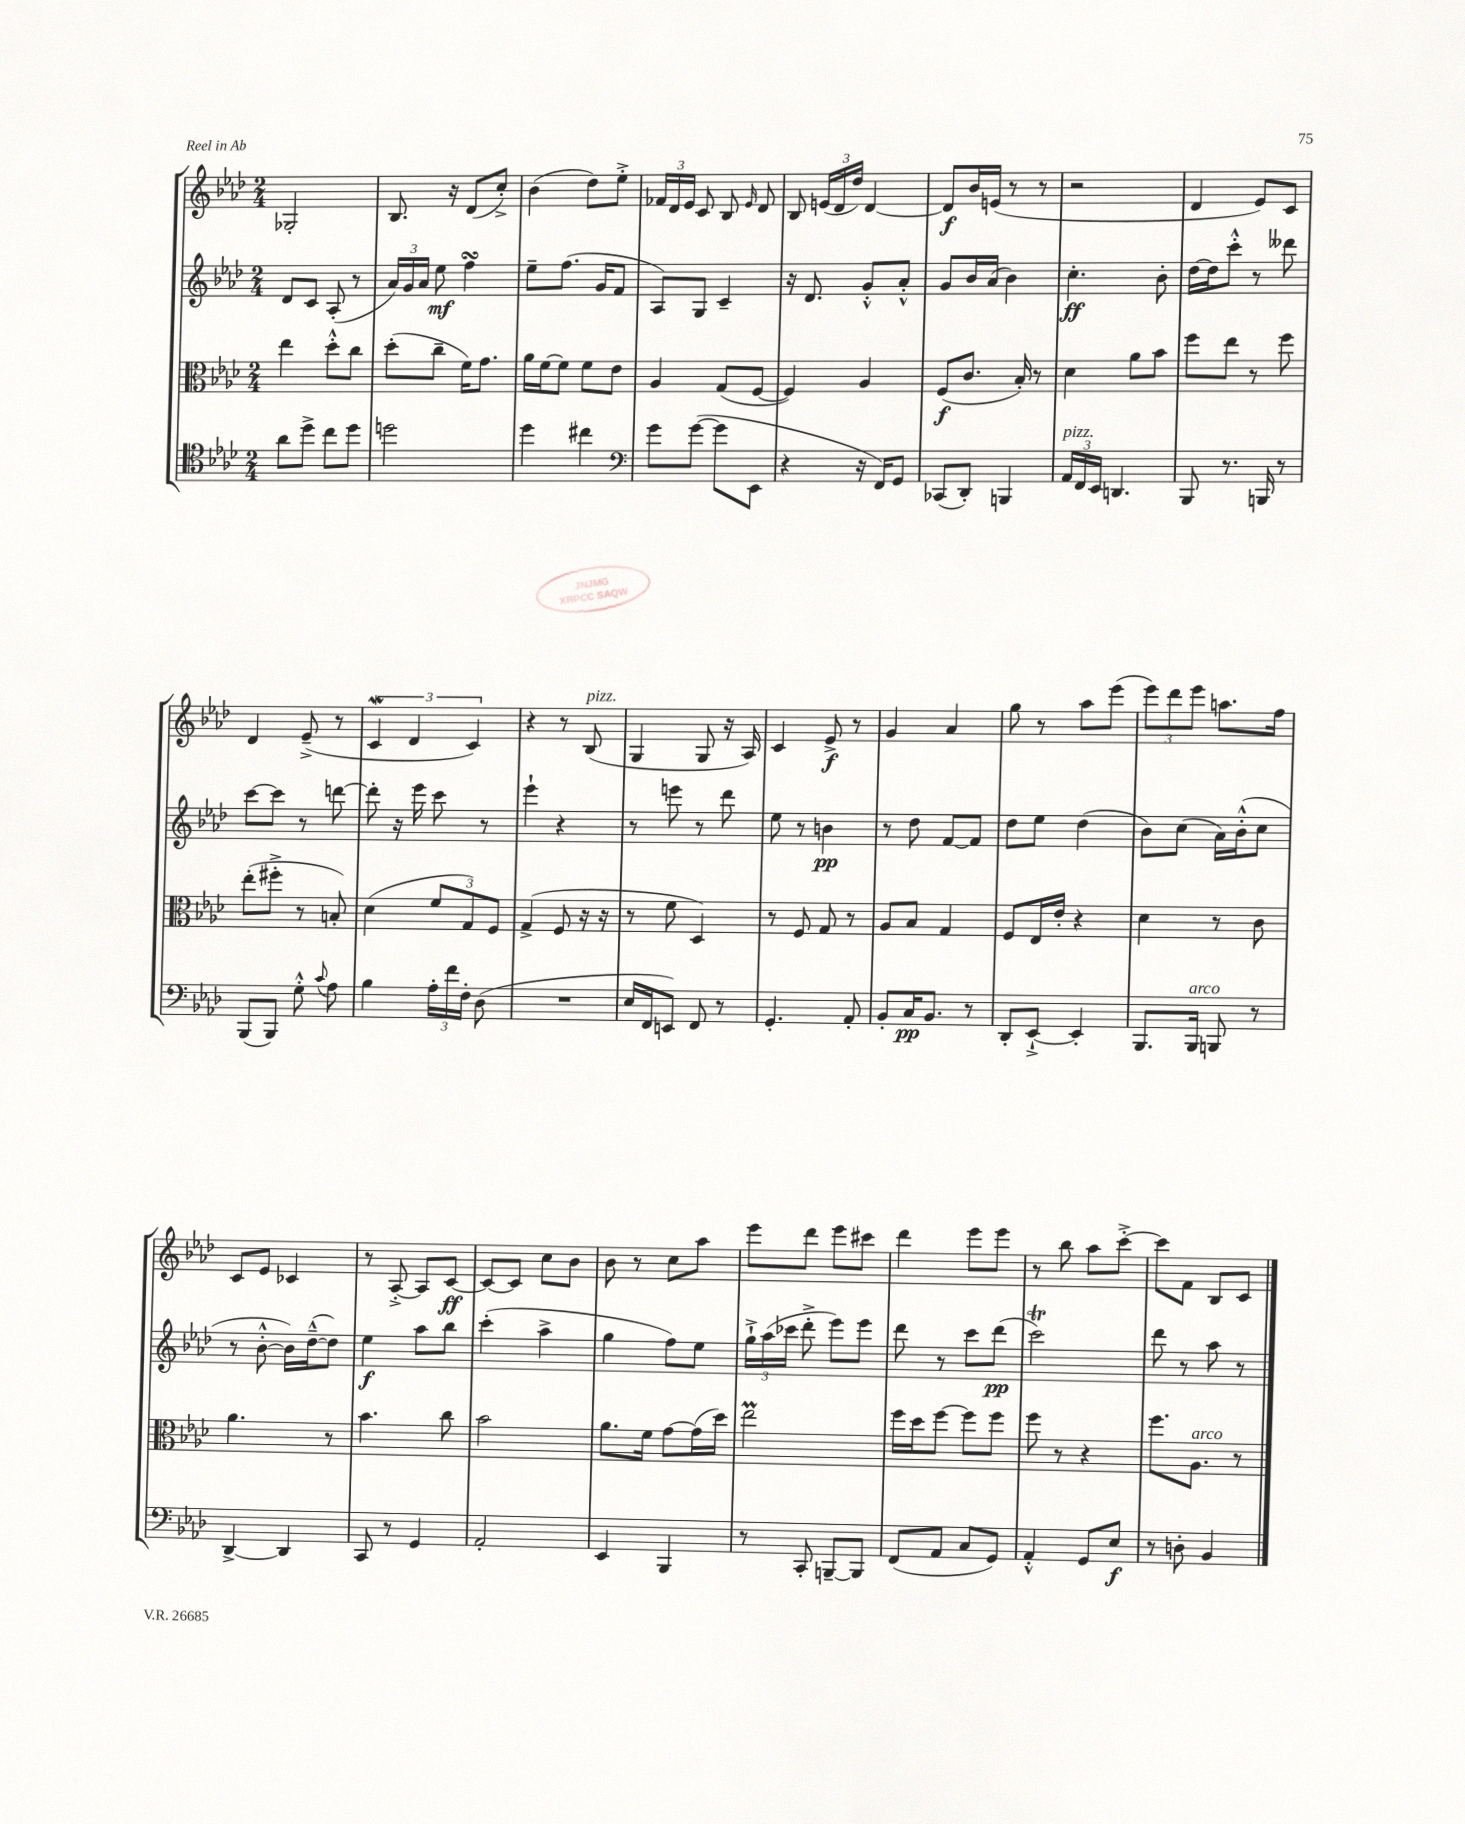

**kern	**dynam	**kern	**dynam	**kern	**dynam	**kern	**dynam
*part4	*part4	*part3	*part3	*part2	*part2	*part1	*part1
*staff4	*staff4	*staff3	*staff3	*staff2	*staff2	*staff1	*staff1
*clefC4	*	*clefC3	*	*clefG2	*	*clefG2	*
*k[b-e-a-d-]	*	*k[b-e-a-d-]	*	*k[b-e-a-d-]	*	*k[b-e-a-d-]	*
*M2/4	*	*M2/4	*	*M2/4	*	*M2/4	*
=135	=135	=135	=135	=135	=135	=135	=135
8a-\L	.	4ee-\	.	8d-/L	.	2G-X'/	.
8dd-^\J	.	.	.	8c/J	.	.	.
8cc\L	.	8dd-'^^\L	.	(8A-'/	.	.	.
8dd-\J	.	8cc\J	.	8r	.	.	.
=136	=136	=136	=136	=136	=136	=136	=136
2ddn\	.	(8dd-'\L	.	24a-/LL)	.	8.B-/	.
.	.	.	.	24g/	.	.	.
.	.	.	.	24a-/JJ	.	.	.
.	.	8cc~\J	.	8ee-\	mf	.	.
.	.	.	.	.	.	16r	.
.	.	16f\KL)	.	4ffsSSS\	.	(8d-/L	.
.	.	8.g\J	.	.	.	.	.
.	.	.	.	.	.	8cc'^/J)	.
=137	=137	=137	=137	=137	=137	=137	=137
4dd-\	.	16a-\LL	.	8ee-~\L	.	(4b-\	.
.	.	[16f\J	.	.	.	.	.
.	.	8f\J]	.	(8.ff\J	.	.	.
4cc#X\	.	8f\L	.	.	.	8dd-\L)	.
.	.	.	.	16g/KL	.	.	.
.	.	8e-\J	.	8f/J	.	8ee-'^\J	.
=138	=138	=138	=138	=138	=138	=138	=138
*clefF4	*	*	*	*	*	*	*
8g\L	.	4A-/	.	8A-/L)	.	24f-X/LL	.
.	.	.	.	.	.	24d-/	.
.	.	.	.	.	.	24e-/JJ	.
([8g\J	.	.	.	8G/J	.	8c/	.
8g\L]	.	(8G/L	.	4c~/	.	8B-/	.
.	.	.	.	.	.	16qqe-/	.
8EE-\J	.	[8F/J	.	.	.	8d-/	.
=139	=139	=139	=139	=139	=139	=139	=139
4r	.	4F/])	.	16r	.	8B-/	.
.	.	.	.	8.d-/	.	.	.
.	.	.	.	.	.	(24en/LL	.
.	.	.	.	.	.	24d-/	.
.	.	.	.	.	.	24dd-/JJ)	.
16r	.	4A-/	.	8g'^^/L	.	[4d-/	.
16FF/KL)	.	.	.	.	.	.	.
8GG/J	.	.	.	8a-'^^/J	.	.	.
=140	=140	=140	=140	=140	=140	=140	=140
(8CC-X/L	.	(8F/L	f	8g/L	.	8d-/L]	f
8DD-'/J)	.	8.c/J	.	16b-/L	.	16b-/L	.
.	.	.	.	(16a-/JJ	.	(16en/JJ	.
4BBBn/	.	.	.	4b-\)	.	8r	.
.	.	16B-'/)	.	.	.	.	.
.	.	8r	.	.	.	8r	.
=141	=141	=141	=141	=141	=141	=141	=141
!LO:TX:a:i:t=pizz.	!	!	!	!	!	!	!
24AA-/LL	.	4d-\	.	4.cc'\	ff	2r	.
24FF/	.	.	.	.	.	.	.
24EE-/JJ	.	.	.	.	.	.	.
4.DDn/	.	.	.	.	.	.	.
.	.	8a-\L	.	.	.	.	.
.	.	8b-\J	.	8b-'\	.	.	.
=142	=142	=142	=142	=142	=142	=142	=142
8BBB-/	.	8ff\L	.	[16dd-\LL	.	4d-/	.
.	.	.	.	16dd-\J]	.	.	.
8.r	.	8ee-\J	.	8ccc'^^\J	.	.	.
.	.	8r	.	8r	.	8e-/L)	.
16BBBn/	.	.	.	.	.	.	.
8r	.	8ff\	.	8ddd--X\	.	8c/J	.
!!LO:LB:g=z
=143	=143	=143	=143	=143	=143	=143	=143
(8BBB-/L	.	(8ee-'\L	.	[8ccc\L	.	4d-/	.
8BBB-/J)	.	8ff#X'^\J	.	8ccc\J]	.	.	.
8G'^^\	.	8r	.	8r	.	(8e-~^/	.
8qqc/	.	.	.	.	.	.	.
8A-\	.	8Bn'/)	.	[8dddn\	.	8r	.
=144	=144	=144	=144	=144	=144	=144	=144
4B-\	.	(4d-\	.	8ddd'\]	.	6cW/	.
.	.	.	.	16r	.	.	.
.	.	.	.	.	.	6d-/	.
.	.	.	.	16eee-\	.	.	.
24A-'\LL	.	12f/L	.	8ccc\	.	.	.
24f\	.	.	.	.	.	.	.
24F'\JJ	.	12G/)	.	.	.	6c/)	.
(8D-\	.	.	.	8r	.	.	.
.	.	12F/J	.	.	.	.	.
=145	=145	=145	=145	=145	=145	=145	=145
2r	.	(4G^/	.	4eee-`\	.	4r	.
.	.	8F/	.	4r	.	8r	.
!	!	!	!	!	!	!LO:TX:a:i:t=pizz.	!
.	.	16r	.	.	.	(8B-/	.
.	.	16r	.	.	.	.	.
=146	=146	=146	=146	=146	=146	=146	=146
16E-/LL	.	8r	.	8r	.	4G/	.
16FF/J	.	.	.	.	.	.	.
8EEn/J)	.	8f\	.	8eeen\	.	.	.
8FF/	.	4D-/)	.	8r	.	8G/	.
8r	.	.	.	8ddd-\	.	16r	.
.	.	.	.	.	.	16A-/)	.
=147	=147	=147	=147	=147	=147	=147	=147
4.GG'/	.	8r	.	8ee-\	.	4c/	.
.	.	8F/	.	8r	.	.	.
.	.	8G/	.	4bn\	pp	8e-^/	f
8AA-'/	.	8r	.	.	.	8r	.
=148	=148	=148	=148	=148	=148	=148	=148
8BB-'/L	.	8A-/L	.	8r	.	4g/	.
16C/K	pp	8B-/J	.	8dd-\	.	.	.
8.BB-/J	.	.	.	.	.	.	.
.	.	4G/	.	[8f/L	.	4a-/	.
8r	.	.	.	8f/J]	.	.	.
=149	=149	=149	=149	=149	=149	=149	=149
8DD-'/L	.	8F/L	.	8dd-\L	.	8gg\	.
[8EE-`^/J	.	16E-/L	.	8ee-\J	.	8r	.
.	.	16e-'/JJ	.	.	.	.	.
4EE-'/]	.	4r	.	(4dd-\	.	8aa-\L	.
.	.	.	.	.	.	(8eee-\J	.
=150	=150	=150	=150	=150	=150	=150	=150
8.BBB-/L	.	4d-\	.	8b-\L)	.	12eee-\L)	.
.	.	.	.	.	.	12ddd-\	.
.	.	.	.	(8cc\J	.	.	.
.	.	.	.	.	.	12eee-\J	.
!LO:TX:a:i:t=arco	!	!	!	!	!	!	!
16BBB-/Jk	.	.	.	.	.	.	.
8BBBn/	.	8r	.	16a-\LL)	.	8.aan\L	.
.	.	.	.	(16b-'^^\J	.	.	.
8r	.	8c\	.	8cc\J	.	.	.
.	.	.	.	.	.	16ff\Jk	.
!!LO:LB:g=z
=151	=151	=151	=151	=151	=151	=151	=151
[4DD-^/	.	4.a-\	.	8r	.	8c/L	.
.	.	.	.	[8b-'^^\	.	8e-/J	.
4DD-/]	.	.	.	16b-\LL])	.	4c-X/	.
.	.	.	.	([16dd-~^^\J	.	.	.
.	.	8r	.	8dd-\J])	.	.	.
=152	=152	=152	=152	=152	=152	=152	=152
8CC/	.	4.b-\	.	4ee-\	f	8r	.
8r	.	.	.	.	.	[8A-'^/	.
4GG/	.	.	.	8aa-\L	.	8A-/L]	.
.	.	8cc\	.	8bb-\J	.	[8c/J	ff
=153	=153	=153	=153	=153	=153	=153	=153
2AA-'/	.	2b-\	.	(4ccc'\	.	8c/L_	.
.	.	.	.	.	.	8c/J]	.
.	.	.	.	4aa-^\	.	8cc\L	.
.	.	.	.	.	.	8b-\J	.
=154	=154	=154	=154	=154	=154	=154	=154
4EE-/	.	8.a-\L	.	4gg\	.	8b-\	.
.	.	.	.	.	.	8r	.
.	.	16f\Jk	.	.	.	.	.
4BBB-/	.	[8g\L	.	8ff\L)	.	8cc\L	.
.	.	(16g\L]	.	8ee-\J	.	8aa-\J	.
.	.	16dd-\JJ)	.	.	.	.	.
=155	=155	=155	=155	=155	=155	=155	=155
8r	.	2ee-M\	.	24gg`^\LL	.	8eee-\L	.
.	.	.	.	(24aa-\	.	.	.
.	.	.	.	24ccc-X\JJ	.	.	.
8CC'/	.	.	.	8ddd-'^\	.	8ddd-\J	.
[8BBBn~/L	.	.	.	8eee-\L)	.	8eee-\L	.
8BBB/J]	.	.	.	8eee-\J	.	8ccc#X\J	.
=156	=156	=156	=156	=156	=156	=156	=156
(8FF/L	.	16ff\LL	.	8ddd-\	.	4ddd-\	.
.	.	16dd-\J	.	.	.	.	.
8AA-/J	.	[8ff\J	.	8r	.	.	.
8C/L	.	8ff\L]	.	8ccc\L	.	8eee-\L	.
8GG/J)	.	8ff\J	.	(8ddd-\J	pp	8eee-\J	.
=157	=157	=157	=157	=157	=157	=157	=157
4AA-'^^/	.	8ff\	.	2ccct\)	.	8r	.
.	.	8r	.	.	.	8bb-\	.
8GG/L	.	4r	.	.	.	8aa-\L	.
8E-/J	f	.	.	.	.	[8ccc'^\J	.
=158	=158	=158	=158	=158	=158	=158	=158
8r	.	8.ff\L	.	8ddd-\	.	8ccc\L]	.
8Dn'\	.	.	.	8r	.	8f\J	.
!	!	!LO:TX:a:i:t=arco	!	!	!	!	!
.	.	8.A-\J	.	.	.	.	.
4BB-/	.	.	.	8aa-\	.	8B-/L	.
.	.	8r	.	8r	.	8c/J	.
==	==	==	==	==	==	==	==
*-	*-	*-	*-	*-	*-	*-	*-
